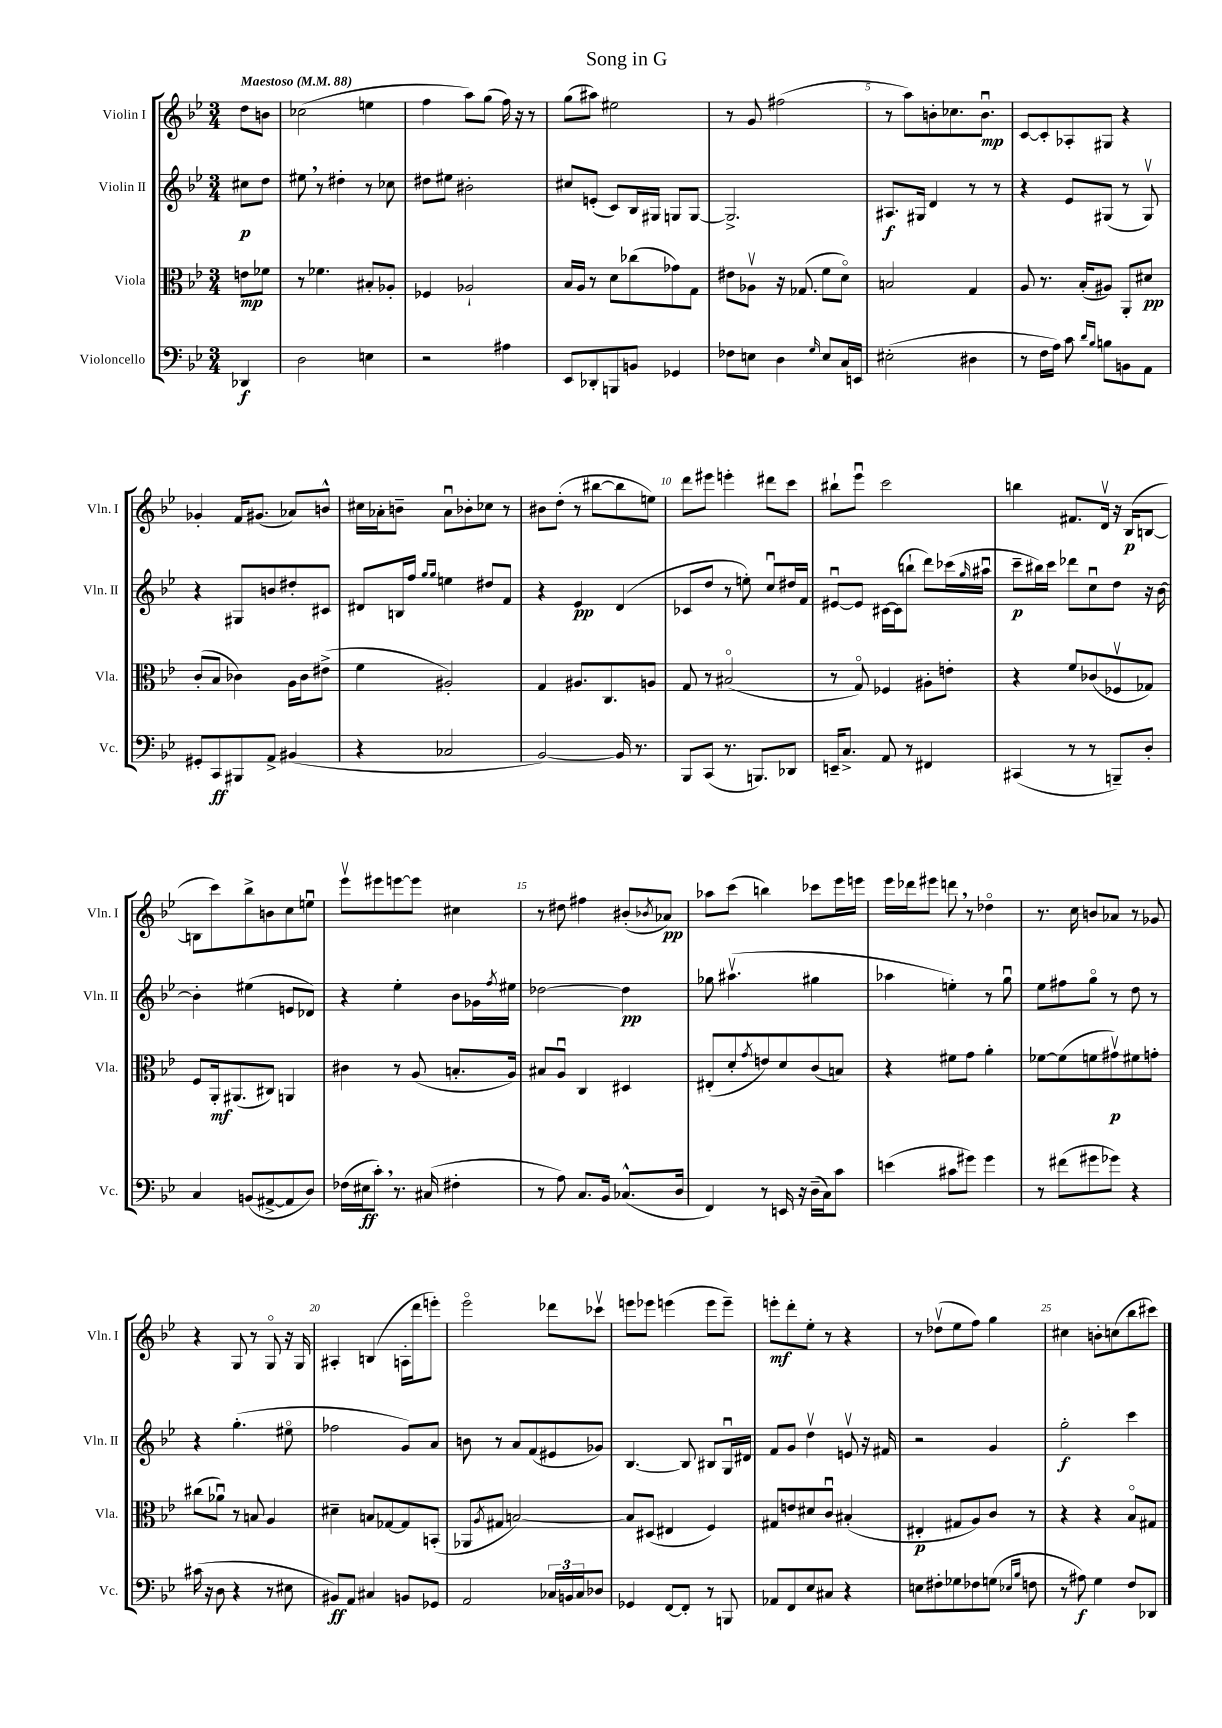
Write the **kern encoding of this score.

**kern	**dynam	**kern	**dynam	**kern	**dynam	**kern	**dynam
*part4	*part4	*part3	*part3	*part2	*part2	*part1	*part1
*staff4	*staff4	*staff3	*staff3	*staff2	*staff2	*staff1	*staff1
*I"Violoncello	*	*I"Viola	*	*I"Violin II	*	*I"Violin I	*
*I'Vc.	*	*I'Vla.	*	*I'Vln. II	*	*I'Vln. I	*
*clefF4	*	*clefC3	*	*clefG2	*	*clefG2	*
*k[b-e-]	*	*k[b-e-]	*	*k[b-e-]	*	*k[b-e-]	*
*M3/4	*	*M3/4	*	*M3/4	*	*M3/4	*
*MM88	*	*MM88	*	*MM88	*	*MM88	*
=	=	=	=	=	=	=	=
!	!	!	!	!	!	!LO:TX:a:B:t=Maestoso	!
4DD-X/	f	8en\L	mp	8cc#X\L	p	8dd\L	.
.	.	8f-X\J	.	8dd\J	.	8bn\J	.
=1	=1	=1	=1	=1	=1	=1	=1
2D\	.	8r	.	8ee#X,\	.	(2cc-X\	.
.	.	4.f-X\	.	8r	.	.	.
.	.	.	.	4dd#X'\	.	.	.
4En\	.	8B#X'/L	.	8r	.	4een\	.
.	.	8A-X'/J	.	8cc-X\	.	.	.
=2	=2	=2	=2	=2	=2	=2	=2
2r	.	4F-X/	.	8dd#X\L	.	4ff\	.
.	.	.	.	8ee#X\J	.	.	.
.	.	2A-X`/	.	2b#X'\	.	8aa\L)	.
.	.	.	.	.	.	(8gg\J	.
4A#X\	.	.	.	.	.	16ff\)	.
.	.	.	.	.	.	16r	.
.	.	.	.	.	.	8r	.
=3	=3	=3	=3	=3	=3	=3	=3
8EE-/L	.	16B-/LL	.	8cc#X/L	.	(8gg\L	.
.	.	16A/JJ	.	.	.	.	.
8DD-X'/	.	8r	.	(8en'/J	.	8aa#X\J)	.
8BBBn/	.	8d\L	.	8c/L)	.	2ee#X\	.
8BBn/J	.	(8cc-X\	.	16B-/L	.	.	.
.	.	.	.	16G#X/JJ	.	.	.
4GG-X/	.	8g-X\)	.	8Gn/L	.	.	.
.	.	8G\J	.	[8G/J	.	.	.
=4	=4	=4	=4	=4	=4	=4	=4
8F-X\L	.	8e#X\L	.	2.G^/]	.	8r	.
8En\J	.	8A-Xv\J	.	.	.	8g/	.
4D\	.	16r	.	.	.	(2ff#X\	.
.	.	(8.G-X/	.	.	.	.	.
16qqG/	.	.	.	.	.	.	.
8E/L	.	8f\L	.	.	.	.	.
16C/L	.	8d\J)	.	.	.	.	.
16EEn/JJ	.	.	.	.	.	.	.
=5	=5	=5	=5	=5	=5	=5	=5
(2E#X'\	.	2Bn/	.	8.A#X/L	f	8r	.
.	.	.	.	.	.	8aa\L)	.
.	.	.	.	16G#X/Jk	.	.	.
.	.	.	.	4d/	.	8bn'\	.
.	.	.	.	.	.	8.cc-X\	.
4D#X\	.	4G/	.	8r	.	.	.
.	.	.	.	.	.	8.bu\J	mp
.	.	.	.	8r	.	.	.
=6	=6	=6	=6	=6	=6	=6	=6
8r	.	8A/	.	4r	.	[8c/L	.
16F\LL	.	8.r	.	.	.	8c'/]	.
16A\JJ)	.	.	.	.	.	.	.
8c\	.	.	.	8e-/L	.	8A-X'/	.
.	.	(16B-'/KL	.	.	.	.	.
16qqd/LL	.	.	.	.	.	.	.
16qqB-/JJ	.	.	.	.	.	.	.
8Bn\L	.	8A#X/J)	.	(8G#X/J	.	8G#X/J	.
8BBn\	.	8AA'/L	.	8r	.	4r	.
8AA\J	.	8d#X/J	pp	8G#v/)	.	.	.
!!LO:LB:g=z
=7	=7	=7	=7	=7	=7	=7	=7
8GG#X'/L	.	(8c'/L	.	4r	.	4g-X'/	.
8CC/	ff	8B-/J	.	.	.	.	.
8BBB#X/	.	4c-X\)	.	8G#X/L	.	16f/KL	.
.	.	.	.	.	.	(8.g#X/J	.
8AA^/J	.	.	.	8bn/	.	.	.
(4BB#X/	.	16A\LL	.	8dd#X'/	.	8a-X/L)	.
.	.	16c-\J	.	.	.	.	.
.	.	(8e#X^\J	.	8c#X/J	.	8bn^^/J	.
=8	=8	=8	=8	=8	=8	=8	=8
4r	.	4f\	.	8d#X/L	.	16cc#X\LL	.
.	.	.	.	.	.	16a-X'\J	.
.	.	.	.	16Bn/L	.	8bn~\J	.
.	.	.	.	16ff/JJ	.	.	.
.	.	.	.	16qqgg/LL	.	.	.
.	.	.	.	16qqgg/JJ	.	.	.
2C-X/	.	2A#X'/)	.	4een\	.	8a-u\L	.
.	.	.	.	.	.	8b-X'\	.
.	.	.	.	8dd#X/L	.	8cc-X\J	.
.	.	.	.	8f/J	.	8r	.
=9	=9	=9	=9	=9	=9	=9	=9
[2BB-/)	.	4G/	.	4r	.	8b#X\L	.
.	.	.	.	.	.	(8dd'\J	.
.	.	8.A#X/L	.	4e-/	pp	8r	.
.	.	.	.	.	.	[8bb#X\L	.
.	.	8.C/	.	.	.	.	.
16BB-/]	.	.	.	(4d/	.	8bb#\]	.
8.r	.	.	.	.	.	.	.
.	.	8An/J	.	.	.	8een\J)	.
=10	=10	=10	=10	=10	=10	=10	=10
8BBB-/L	.	8G/	.	8c-X/L	.	8ddd\L	.
(8CC/J	.	8r	.	8dd/J	.	8eee#X\J	.
8.r	.	(2B#X/	.	8r	.	4eeen'\	.
.	.	.	.	8een'\)	.	.	.
8.BBBn/L)	.	.	.	.	.	.	.
.	.	.	.	8ccu/L	.	8ddd#X\L	.
8DD-X/J	.	.	.	16dd#X/L	.	8ccc\J	.
.	.	.	.	16f/JJ	.	.	.
=11	=11	=11	=11	=11	=11	=11	=11
16EEn~/KL	.	8r	.	[8e#Xu/L	.	8bb#X`\L	.
8.C^/J	.	.	.	.	.	.	.
.	.	8G/)	.	8e#/J]	.	8eee-u\J	.
8AA/	.	4F-X/	.	[16c#X\LL	.	2ccc\	.
.	.	.	.	(16c#\J]	.	.	.
8r	.	.	.	8bbn`\J	.	.	.
4FF#X/	.	8A#X'\L	.	8ddd\L)	.	.	.
.	.	8en'\J	.	(16ccc-X\L	.	.	.
.	.	.	.	16qqgg/	.	.	.
.	.	.	.	16aa#Xu\JJ	.	.	.
=12	=12	=12	=12	=12	=12	=12	=12
(4CC#X/	.	4r	.	8ccc~\L	p	4bbn\	.
.	.	.	.	16bb#X\L)	.	.	.
.	.	.	.	16ccc\JJ	.	.	.
8r	.	8f/L	.	8ddd-X\L	.	8.f#X/L	.
8r	.	(8c-X/	.	8ccu\	.	.	.
.	.	.	.	.	.	16dv/Jk	.
8BBBn~/L)	.	8F-Xv/	.	8dd\J	.	16r	.
.	.	.	.	.	.	(16B-/KL	p
8D'/J	.	8G-X/J)	.	16r	.	[8Bn/J	.
.	.	.	.	[16b-\	.	.	.
!!LO:LB:g=z
=13	=13	=13	=13	=13	=13	=13	=13
4C/	.	8F/L	.	4b-'\]	.	8Bn\L]	.
.	.	16AA'/k	mf	.	.	8ccc\)	.
.	.	(8.AA#X/	.	.	.	.	.
(8BBn/L	.	.	.	(4ee#X\	.	8bb-^\	.
[8AA#X^/	.	8C#X/J)	.	.	.	8bn\	.
8AA#/]	.	4AAn/	.	8en/L	.	8cc\	.
8D/J)	.	.	.	8d-X/J)	.	8eenu\J	.
=14	=14	=14	=14	=14	=14	=14	=14
(16F-X\LL	.	4c#X\	.	4r	.	8eee-v\L	.
16E#X\J	ff	.	.	.	.	.	.
8c',\J)	.	.	.	.	.	8eee#X\	.
8.r	.	8r	.	4ee-'\	.	[8eeen\	.
.	.	(8A/	.	.	.	8eee\J]	.
(16C#X/	.	.	.	.	.	.	.
4F#X'\	.	8.Bn'/L	.	8b-\L	.	4cc#X\	.
.	.	.	.	16g-X\L	.	.	.
.	.	.	.	8qff/	.	.	.
.	.	16A/Jk)	.	16ee#X\JJ	.	.	.
=15	=15	=15	=15	=15	=15	=15	=15
8r	.	8B#X/L	.	[2dd-X\	.	8r	.
8A\)	.	8Au/J	.	.	.	8dd#X\	.
8.C/L	.	4C/	.	.	.	4ff#X\	.
16BB-/Jk	.	.	.	.	.	.	.
(8.C-X^^/L	.	4D#X/	.	4dd-\]	pp	(8b#X'/L	.
.	.	.	.	.	.	8qb-X/	.
.	.	.	.	.	.	8a-X/J)	pp
16D/Jk	.	.	.	.	.	.	.
=16	=16	=16	=16	=16	=16	=16	=16
4FF/)	.	(8E#X'/L	.	8gg-X\	.	8aa-X\L	.
.	.	8d'/	.	(4.aa#Xv\	.	(8ccc\J	.
.	.	8qg/	.	.	.	.	.
8r	.	8en/)	.	.	.	4bbn\)	.
16EEn/	.	8d/	.	.	.	.	.
16r	.	.	.	.	.	.	.
(16D~\LL	.	(8c/	.	4gg#X\	.	8ccc-X\L	.
16C\J)	.	.	.	.	.	.	.
8c\J	.	8Bn/J)	.	.	.	16eee-\L	.
.	.	.	.	.	.	16eeen\JJ	.
=17	=17	=17	=17	=17	=17	=17	=17
(4en\	.	4r	.	4aa-X\	.	16eee-\LL	.
.	.	.	.	.	.	16ddd-X\J	.
.	.	.	.	.	.	8eee#X\J	.
8c#X\L	.	8f#X\L	.	4een'\)	.	8dddn,\	.
8g#X\J)	.	8g\J	.	.	.	8r	.
4g#\	.	4a'\	.	8r	.	4dd-X\	.
.	.	.	.	8ggu\	.	.	.
=18	=18	=18	=18	=18	=18	=18	=18
8r	.	[8f-X\L	.	8ee-\L	.	8.r	.
(8f#X\L	.	(8f-\]	.	8ff#X\	.	.	.
.	.	.	.	.	.	16cc\	.
8g#X\	.	8fn\	.	8gg\J	.	8bn/L	.
8g-X\J)	.	8g#Xv\)	p	8r	.	8a-X/J	.
4r	.	8f#X\	.	8dd\	.	8r	.
.	.	8gn'\J	.	8r	.	8g-X/	.
!!LO:LB:g=z
=19	=19	=19	=19	=19	=19	=19	=19
(16c#X\	.	(8cc#X\L	.	4r	.	4r	.
16r	.	.	.	.	.	.	.
8D\	.	8a-Xu\J)	.	.	.	.	.
4r	.	8r	.	(4.gg'\	.	8G/	.
.	.	8Bn/	.	.	.	8r	.
8r	.	4A/	.	.	.	8G/	.
8E#X\	.	.	.	8ee#X\	.	16r	.
.	.	.	.	.	.	16G/	.
=20	=20	=20	=20	=20	=20	=20	=20
8BB#X/L)	ff	4d#X~\	.	2ff-X\	.	4A#X'/	.
8AA/J	.	.	.	.	.	.	.
4C#X/	.	8Bn/L	.	.	.	(4Bn/	.
.	.	[8G-X/	.	.	.	.	.
8BBn/L	.	8G-/]	.	8g/L)	.	16An'\LL	.
.	.	.	.	.	.	16ddd\J	.
8GG-X/J	.	(8BBn'/J	.	8a/J	.	8eeen'\J)	.
=21	=21	=21	=21	=21	=21	=21	=21
2AA/	.	8AA-X/L	.	8bn\	.	2eee-\	.
.	.	8qA/	.	.	.	.	.
.	.	8G#X/J	.	8r	.	.	.
.	.	[2Bn/)	.	8a/L	.	.	.
.	.	.	.	(8f/	.	.	.
24C-X/LL	.	.	.	8e#X/	.	8ddd-X\L	.
24BBn/	.	.	.	.	.	.	.
24C-/J	.	.	.	.	.	.	.
8D-X/J	.	.	.	8g-X/J)	.	8ccc-Xv\J	.
=22	=22	=22	=22	=22	=22	=22	=22
4GG-X/	.	8B/L]	.	[4.B-/	.	8eeen\L	.
.	.	(8D#X/J	.	.	.	8eee-X\J	.
[8FF/L	.	4E#X/	.	.	.	(4eeen\	.
8FF'/J]	.	.	.	8B-/]	.	.	.
8r	.	4F/)	.	8B#X/L	.	8eee\L	.
8BBBn/	.	.	.	16Gu/L	.	8eee~\J)	.
.	.	.	.	16d#X/JJ	.	.	.
=23	=23	=23	=23	=23	=23	=23	=23
8AA-X/L	.	8G#X/L	.	8f/L	.	8eeen'\L	mf
8FF/	.	8en/	.	8g/J	.	8ddd'\	.
8E-/	.	8d#X/	.	4ddv\	.	8ee-'\J	.
8C#X/J	.	8cu/J	.	.	.	8r	.
4r	.	(4B#X'/	.	8env/	.	4r	.
.	.	.	.	16r	.	.	.
.	.	.	.	16f#X/	.	.	.
=24	=24	=24	=24	=24	=24	=24	=24
8En\L	.	4E#X'/	p	2r	.	8r	.
8F#X'\	.	.	.	.	.	(8dd-Xv\L	.
8G-X\	.	8G#X/L	.	.	.	8ee-\	.
8F-X\	.	8A/)	.	.	.	8ff\J)	.
(8Gn\J	.	8c/J	.	4g/	.	4gg\	.
16qqE-X/LL	.	.	.	.	.	.	.
16qqB-/JJ	.	.	.	.	.	.	.
8Fn\	.	8r	.	.	.	.	.
=25	=25	=25	=25	=25	=25	=25	=25
8r	.	4r	.	2gg'\	f	4cc#X\	.
8A#X\)	f	.	.	.	.	.	.
4G\	.	4r	.	.	.	8bn'\L	.
.	.	.	.	.	.	(8ccn\	.
8F/L	.	8B-/L	.	4ccc\	.	8bb-\	.
8DD-X/J	.	8G#X/J	.	.	.	8ccc#X\J)	.
==	==	==	==	==	==	==	==
*-	*-	*-	*-	*-	*-	*-	*-
